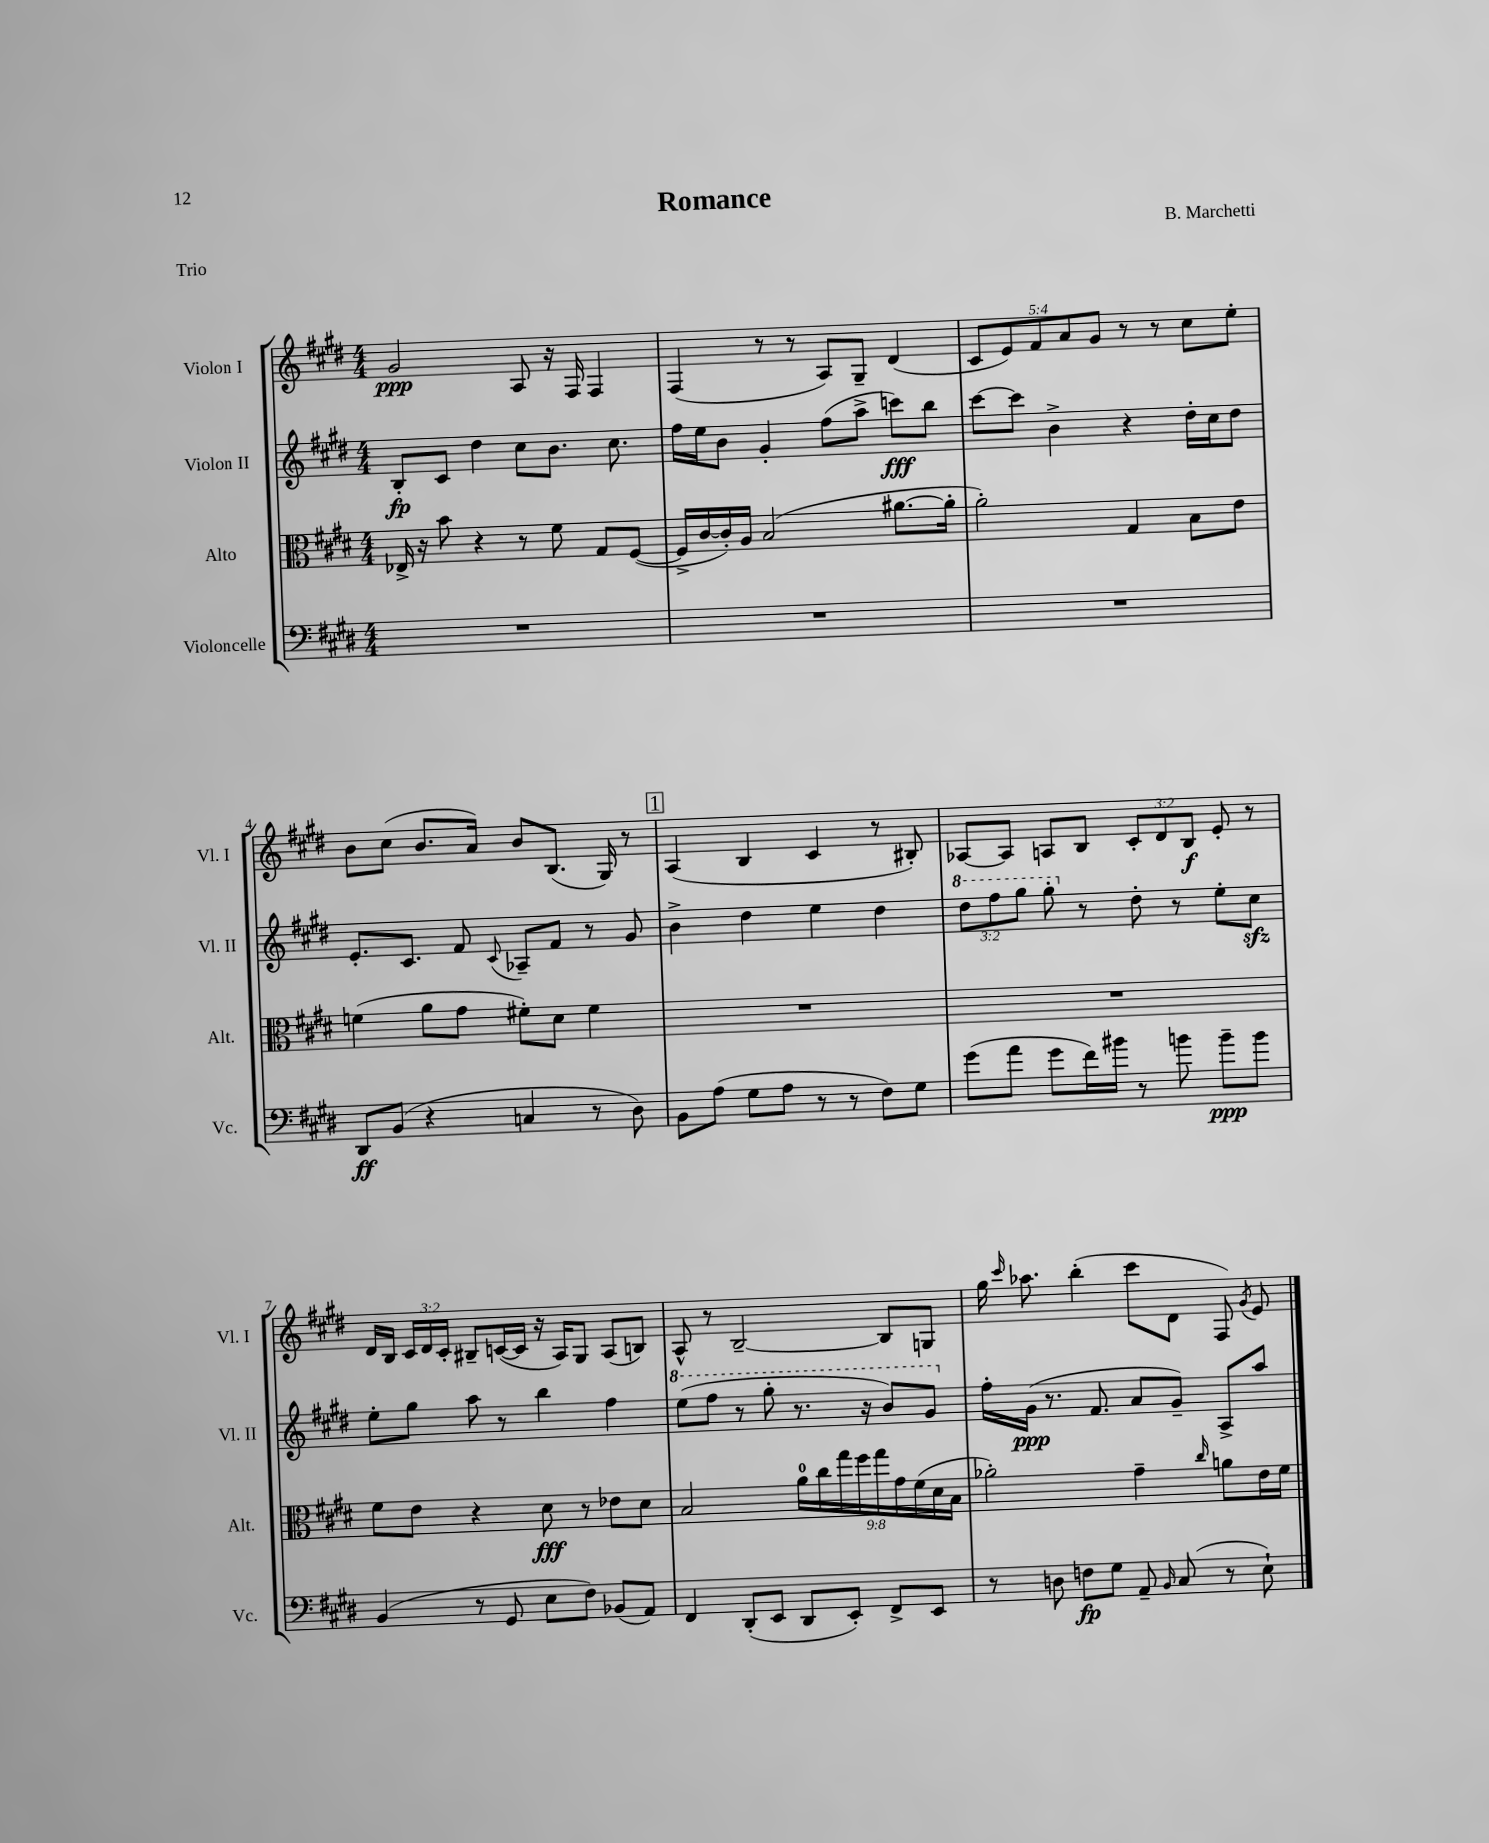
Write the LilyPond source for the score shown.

\header { title = "Romance" composer = "B. Marchetti" piece = "Trio" }
<<
\new StaffGroup <<
\new Staff = "s0" \with { instrumentName = "Violon I" shortInstrumentName = "Vl. I" } {
    \clef treble \key e \major \numericTimeSignature \time 4/4 \override Staff.TupletNumber.text = #tuplet-number::calc-fraction-text
    \autoBeamOff gis'2\ppp a8 r16 fis16 fis4 |
    fis4( r8 r8 a8[) gis8]-- dis'4( |
    \tuplet 5/4 { cis'8[ e'8) fis'8 a'8 gis'8] } r8 r8 cis''8[ e''8]-. |
    b'8[ cis''8]( b'8.[ a'16]) b'8[ b8.]( gis16) r8 |
    \mark \markup { \box "1" } a4( b4 cis'4 r8 bis8-.) |
    aes8[~ aes8] a8[ b8] \tuplet 3/2 { cis'8[-. dis'8 b8]\f } e'8-. r8 |
    dis'16[ b16] \tuplet 3/2 { cis'16[ dis'16 cis'16]-. } bis8[-- c'16~( c'16] r16 a16[) gis8] a8[( b8]) |
    a8-^ r8 b2~-- b8[ g8] |
    gis''16 \grace { cis'''16 } aes''8. b''4-.( cis'''8[ dis'8] fis8) \acciaccatura { gis'8 } e'8 \bar "|." |
}
\new Staff = "s1" \with { instrumentName = "Violon II" shortInstrumentName = "Vl. II" } {
    \clef treble \key e \major \numericTimeSignature \time 4/4 \override Staff.TupletNumber.text = #tuplet-number::calc-fraction-text
    \autoBeamOff b8[-.\fp cis'8] dis''4 cis''8[ b'8.] cis''8. |
    fis''16[ e''16 b'8] gis'4-. fis''8[( a''8]-> c'''8[\fff) b''8] |
    cis'''8[~ cis'''8] b'4-> r4 dis''16[-. cis''16 dis''8] |
    e'8.[-. cis'8.] fis'8 \appoggiatura { cis'8 } aes8[-- fis'8] r8 gis'8 |
    \mark \markup { \box "1" } b'4-> dis''4 e''4 dis''4 |
    \tuplet 3/2 { \ottava #1 dis'''8[ fis'''8 gis'''8] } gis'''8-. \ottava #0 r8 dis''8-. r8 e''8[-. cis''8]\sfz |
    e''8[-. gis''8] a''8 r8 b''4 fis''4 |
    \ottava #1 e'''8[( fis'''8] r8 gis'''8-. r8. r16 b''8[) gis''8] \ottava #0 |
    fis''16[-. gis'16]\ppp( r8. fis'8. a'8[ gis'8]--) a8[-> a''8] \bar "|." |
}
\new Staff = "s2" \with { instrumentName = "Alto" shortInstrumentName = "Alt." } {
    \clef alto \key e \major \numericTimeSignature \time 4/4 \override Staff.TupletNumber.text = #tuplet-number::calc-fraction-text
    \autoBeamOff ees16-> r16 b'8 r4 r8 fis'8 gis8[ fis8]~( |
    fis16[-> cis'16~ cis'16-.) a16] b2( ais'8.[~ ais'16]-. |
    a'2-.) gis4 b8[ e'8] |
    f'4( a'8[ gis'8] fis'8[-.) dis'8] fis'4 |
    \mark \markup { \box "1" } R1 |
    R1 |
    fis'8[ e'8] r4 dis'8\fff r8 ees'8[ dis'8] |
    b2 \tuplet 9/8 { a'16[-0 cis''16 gis''16 fis''16 gis''16 gis'16 fis'16( dis'16 b16] } |
    aes'2-.) gis'4-- \grace { cis''16 } a'8[ e'16 fis'16] \bar "|." |
}
\new Staff = "s3" \with { instrumentName = "Violoncelle" shortInstrumentName = "Vc." } {
    \clef bass \key e \major \numericTimeSignature \time 4/4
    \autoBeamOff R1 |
    R1 |
    R1 |
    dis,8[\ff b,8]( r4 c4 r8 dis8) |
    \mark \markup { \box "1" } b,8[ a8]( gis8[ a8] r8 r8 fis8[) gis8] |
    gis'8[( a'8] gis'8[ fis'16) bis'16] r8 b'8 b'8[--\ppp b'8] |
    b,4( r8 gis,8 e8[ fis8]) bes,8[( a,8]) |
    fis,4 dis,8[-.( e,8] dis,8[ e,8]-.) fis,8[-> e,8] |
    r8 d8 f8[\fp gis8] a,8-- \grace { b,16 } cis8( r8 e8-!) \bar "|." |
}
>>
>>
